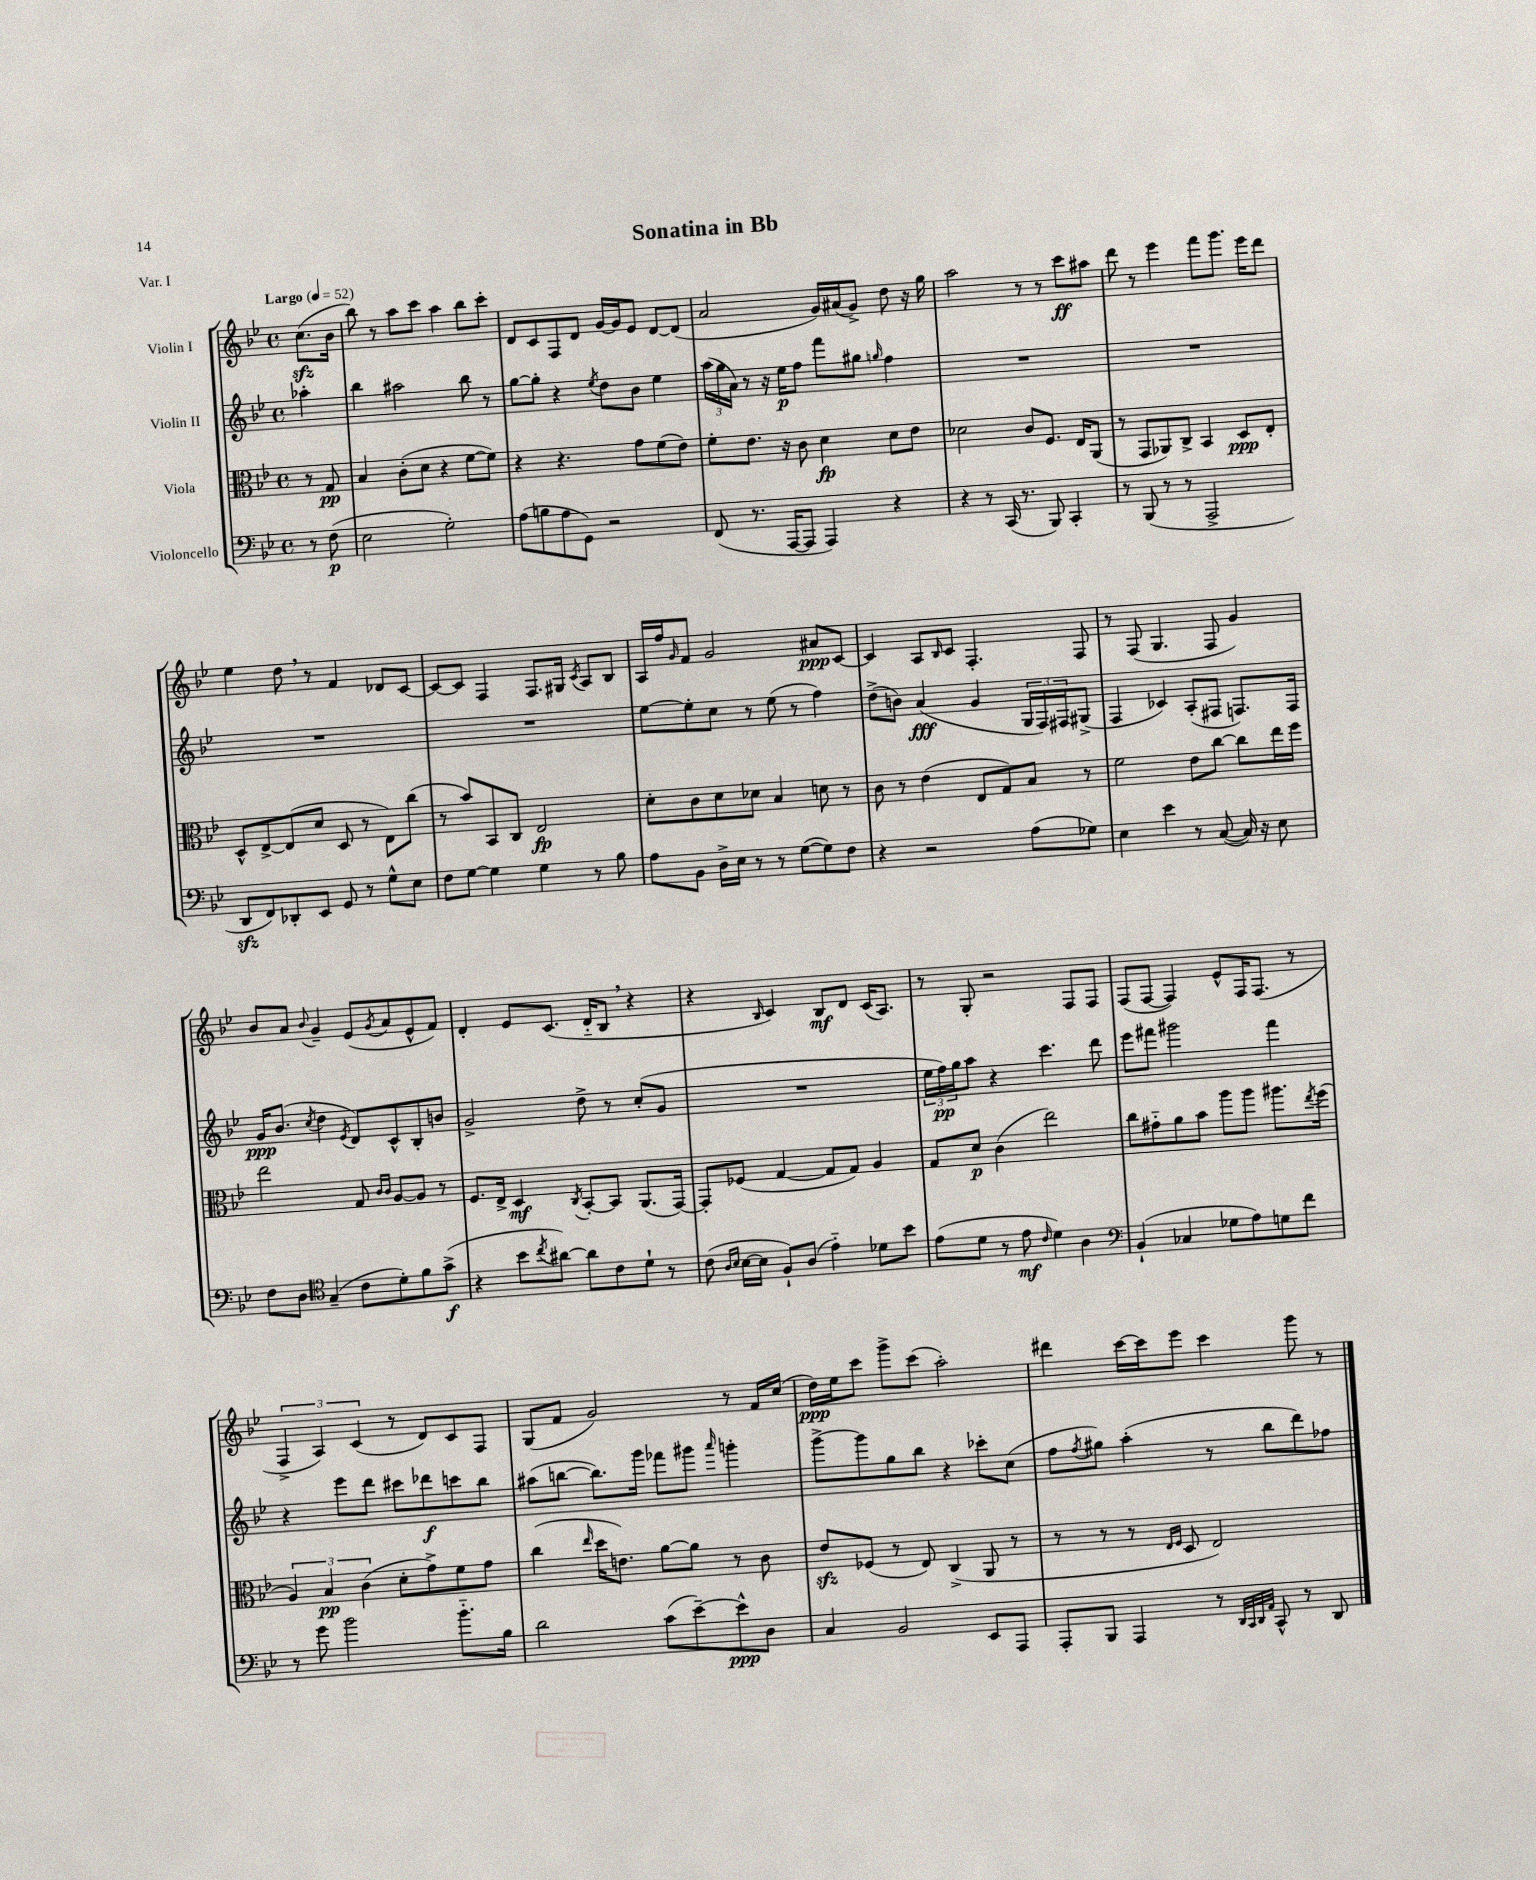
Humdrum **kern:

**kern	**kern	**kern	**kern
*staff4	*staff3	*staff2	*staff1
*clefF4	*clefC3	*clefG2	*clefG2
*k[b-e-]	*k[b-e-]	*k[b-e-]	*k[b-e-]
*M4/4	*M4/4	*M4/4	*M4/4
*met(c)	*met(c)	*met(c)	*met(c)
*MM52	*MM52	*MM52	*MM52
8r	8r	4aa-'\	(8.cc\L
(8F\	8G/	.	.
.	.	.	16b-\Jk
=	=	=	=
2E-\	4B-/	4bb-\	8bb-\)
.	.	.	8r
.	(8c'\L	2aa#\	8aa\L
.	8d\J	.	8ccc\J
2G'\)	4r	.	4aa\
.	[8f\L	8bb-\	8bb-\L
.	8f\]J)	8r	8ccc'\J
=	=	=	=
(8A\L	4r	[8gg\L	8d/L
8B\	.	8gg'\]J	8c/
8A\	4.r	4r	8F/
8GG\J)	.	.	8d/J
.	.	8qee-/	.
2r	.	8dd\L	[16g/LL
.	.	.	16g/]J
.	8g\L	8b-\J	8e-/J
.	(8f\	4ee-\	[8d/L
.	8e-\J)	.	(8d/]J
=	=	=	=
(8FF/	8f'\L	(24aa\LL	2a/
.	.	24gg\	.
.	.	24a\JJ)	.
8.r	8.e-\J	8r	.
.	.	16r	.
[16AAA/LK	16r	16ee-\LK	.
8AAA/]J	8c\	8ff\J	.
4AAA/)	4d\	8fff\L	16g/LL)
.	.	.	(16a#/J
.	.	8gg#\J	8g^/J)
.	.	16qqgg/	.
4r	8d\L	4ff\	8dd\
.	8e-\J	.	16r
.	.	.	16gg\
=	=	=	=
4r	2d-\	1r	2aa\
8r	.	.	.
(16CC/	.	.	.
8.r	.	.	.
.	8c/L	.	8r
8BBB-/)	8.F/J	.	8r
4CC'/	.	.	8ccc\L
.	16E-/LK	.	.
.	(8AA/J	.	8aa#\J
=	=	=	=
8r	8r	1r	8ddd\
(8BBB-/	8GG/L	.	8r
8r	8AA-/)	.	4eee-\
8r	8C^/J	.	.
2AAA^/	4BB-/	.	8fff\L
.	.	.	8.ggg\J
.	8D/L	.	.
.	.	.	16eee-\LK
.	8E-'/J	.	8ddd\J
=	=	=	=
8DD/L	8D^^/L	1r	4ee-\
8FF/)	[8E-^/	.	.
8DD-'/	(8E-/]	.	8dd\
8EE-/J	8d/J	.	8r
8GG/	8D/	.	4f/
8r	8r	.	.
8G^^\L	8E-\L)	.	8d-/L
8E-\J	(8cc\J	.	[8c/J
=	=	=	=
8F\L	8r	1r	8c/_L
[8G\J	8b-/L)	.	8c/]J
4G\]	8BB-/	.	4F/
.	8C/J	.	.
4G\	2E-/	.	8.F/L
.	.	.	16G#/Jk
.	.	.	8qc/
8r	.	.	8A/L
8B-\	.	.	8B-/J
=	=	=	=
8A\L	8d'\L	[8ee-\L	16A/LL
.	.	.	16ff/J
.	.	.	16qqg/
8BB-\J	8c\	8ee-'\]	8f/J
16D^\LL	8d\	8cc\J	2g/
16E-\JJ	.	.	.
8r	8d-\J	8r	.
8r	4B-/	(8ee-\	.
([8G\L	.	8r	.
8G\])	8d\	4ff\)	8a#/L
8F\J	8r	.	[8c/J
=	=	=	=
4r	8c\	(8dd^\L	4c/]
.	8r	8b\J)	.
2r	(4e-\	(4a/	8A/L
.	.	.	16qqB-/
.	.	.	8c/J
.	8E-/L	4g/	4.F'/
.	8G/)	.	.
(8A\L	8B-/J	24G/LL	.
.	.	24F/)	.
.	.	24F#/J	.
8G-\J)	8r	(8G#^/J	8F/
=	=	=	=
4E-\	2f\	4F/	8r
.	.	.	(8F/
4e-\	.	4c-/)	4.G/
8r	8e-\L	(8A'/L	.
([8C/	[8cc\J	8F#/J	8F/
16C/])	8cc\]L	8.F/L)	4g/)
16r	.	.	.
8E-\	16ee-\L	.	.
.	16ff\JJ	16F/Jk	.
=	=	=	=
8F\L	2ee-\	16g/LK	8b-/L
.	.	(8.b-/J	.
8D\J	.	.	8a/J
*clefC4	*	*	*
.	.	8qcc/	8qqb-/
(4G~/	.	4dd\	4g~/
.	.	8qe-/	.
8c\L	8G/	8d/L)	(8e-/L
.	16qqc/LL	.	.
.	16qqc/JJ	.	8qg/
8d'\)	[8A/L	8c^^/	8a/
8f\	8A/]J	8B-'/	8e-^^/
(8g^\J	8r	8b/J	8f/J)
=	=	=	=
4r	8.F/L	2g^/	4d'/
.	16E-^/Jk	.	.
8b-\L	4D/	.	8e-/L
8qcc/	.	.	.
[8a#\J)	.	.	(8.c/J
.	8qC/	.	.
8a#\]L	[8BB-'/L	8dd^\	.
.	.	.	16d'~/LK
8c\	8BB-/]J	8r	8B-/J
8d`\J	(8.AA/L	(8cc'/L	4r
8r	.	8g/J	.
.	[16GG/Jk)	.	.
=	=	=	=
(8c\	8GG'/]L	1r	4r
16qqA/LL	.	.	.
16qqB-/JJ	.	.	.
[16B-\LL	(8F-/J	.	.
16B-\]JJ	.	.	.
.	.	.	16qqB-/
8F`/L)	[4G/	.	4c/)
(8A/J	.	.	.
4e-'~\)	8G/]L	.	8B-/L
.	8G/J)	.	8d/J
8d-\L	4A/	.	(16c/LK
.	.	.	8.A/J)
8b-\J	.	.	.
=	=	=	=
(8e-\L	8G/L	24ee-\LL	8r
.	.	24ff\)	.
.	.	24gg\J	.
8d\J	8d/J	8aa\J	8G'/
8r	(4c\	4r	2r
8e-\	.	.	.
16qqc/	.	.	.
4d\)	2ee-\)	4.ccc\	.
4A\	.	.	8F/L
.	.	8ddd\	8F/J
=	=	=	=
*clefF4	*	*	*
(4BB-`/	8cc\L	8eee-\L	(8F/L
.	8g#'~\	8fff#\J	[8F/J
4C-/	8a\	2ggg#\	4F/])
.	8b-\J	.	.
8G-\L	8aa\L	.	8e-^^/L
8A\)	8aa\J	.	16F/K
.	.	.	(8.F/J
8G\	8.aa#\L	4fff#\	.
8f\J	.	.	8r
.	8qee-/	.	.
.	(16ff\Jk	.	.
=	=	=	=
8r	6A/)	4r	6F^/
8g\	.	.	.
.	6B-/	.	6A/)
2b-\	.	8eee-\L	.
.	(6c\	.	(6c/
.	.	8ddd\J	.
.	8d'\L	8ccc#\L	8r
.	8g^\)	8ddd-\	8d/L)
8.b-'~\L	8f\	8ccc\	8c/
.	8g\J	8bb-\J	8F/J
16B-\Jk	.	.	.
=	=	=	=
2d\	(4cc\	(8aa#\L	(8G/L
.	.	[8bb\J	8f/J
.	16qqee-/	.	.
.	16dd\LK	8.bb\]L)	2g/)
.	8.e\J)	.	.
.	.	16ggg\Jk	.
(8c\L	[8a\L	8fff-\L	.
[8e-~\)	8a\]J	8ggg#\J	.
.	.	16qqaaa/	.
8e-^^\]	8r	4ggg'\	8r
8D\J	8c\	.	16f/LL
.	.	.	(16cc/JJ
=	=	=	=
4C/	8e-/L	[8ggg^\L	16dd\LL)
.	.	.	16ee-\J
.	(8F-/J	8ggg\]	8ccc\J
2BB-/	8r	8gg\	8ggg^\L
.	8E-/)	8bb-\J	(8ccc\J
.	(4C^/	4r	2aa'\)
8EE-/L	8AA/	8ccc-'\L	.
8AAA/J	8r	(8cc\J	.
=	=	=	=
8AAA'/L	8r	8ff\L	4ddd#\
.	.	8qff/	.
8BBB-/J	8r	8gg#\J)	.
4AAA/	8r	(4aa'\	[16ccc\LL
.	.	.	16ccc\]J
.	16qqE-/LL	.	.
.	16qqF/JJ	.	.
.	8D/	.	8eee-\J
8r	2E-/)	8r	4ccc\
32qqDD/LLL	.	.	.
32qqCC/	.	.	.
32qqDD/	.	.	.
32qqAA/JJJ	.	.	.
8CC^^/	.	8bb-\L	.
8r	.	8ddd\)	8ggg\
8DD/	.	8ff-\J	8r
==	==	==	==
*-	*-	*-	*-
